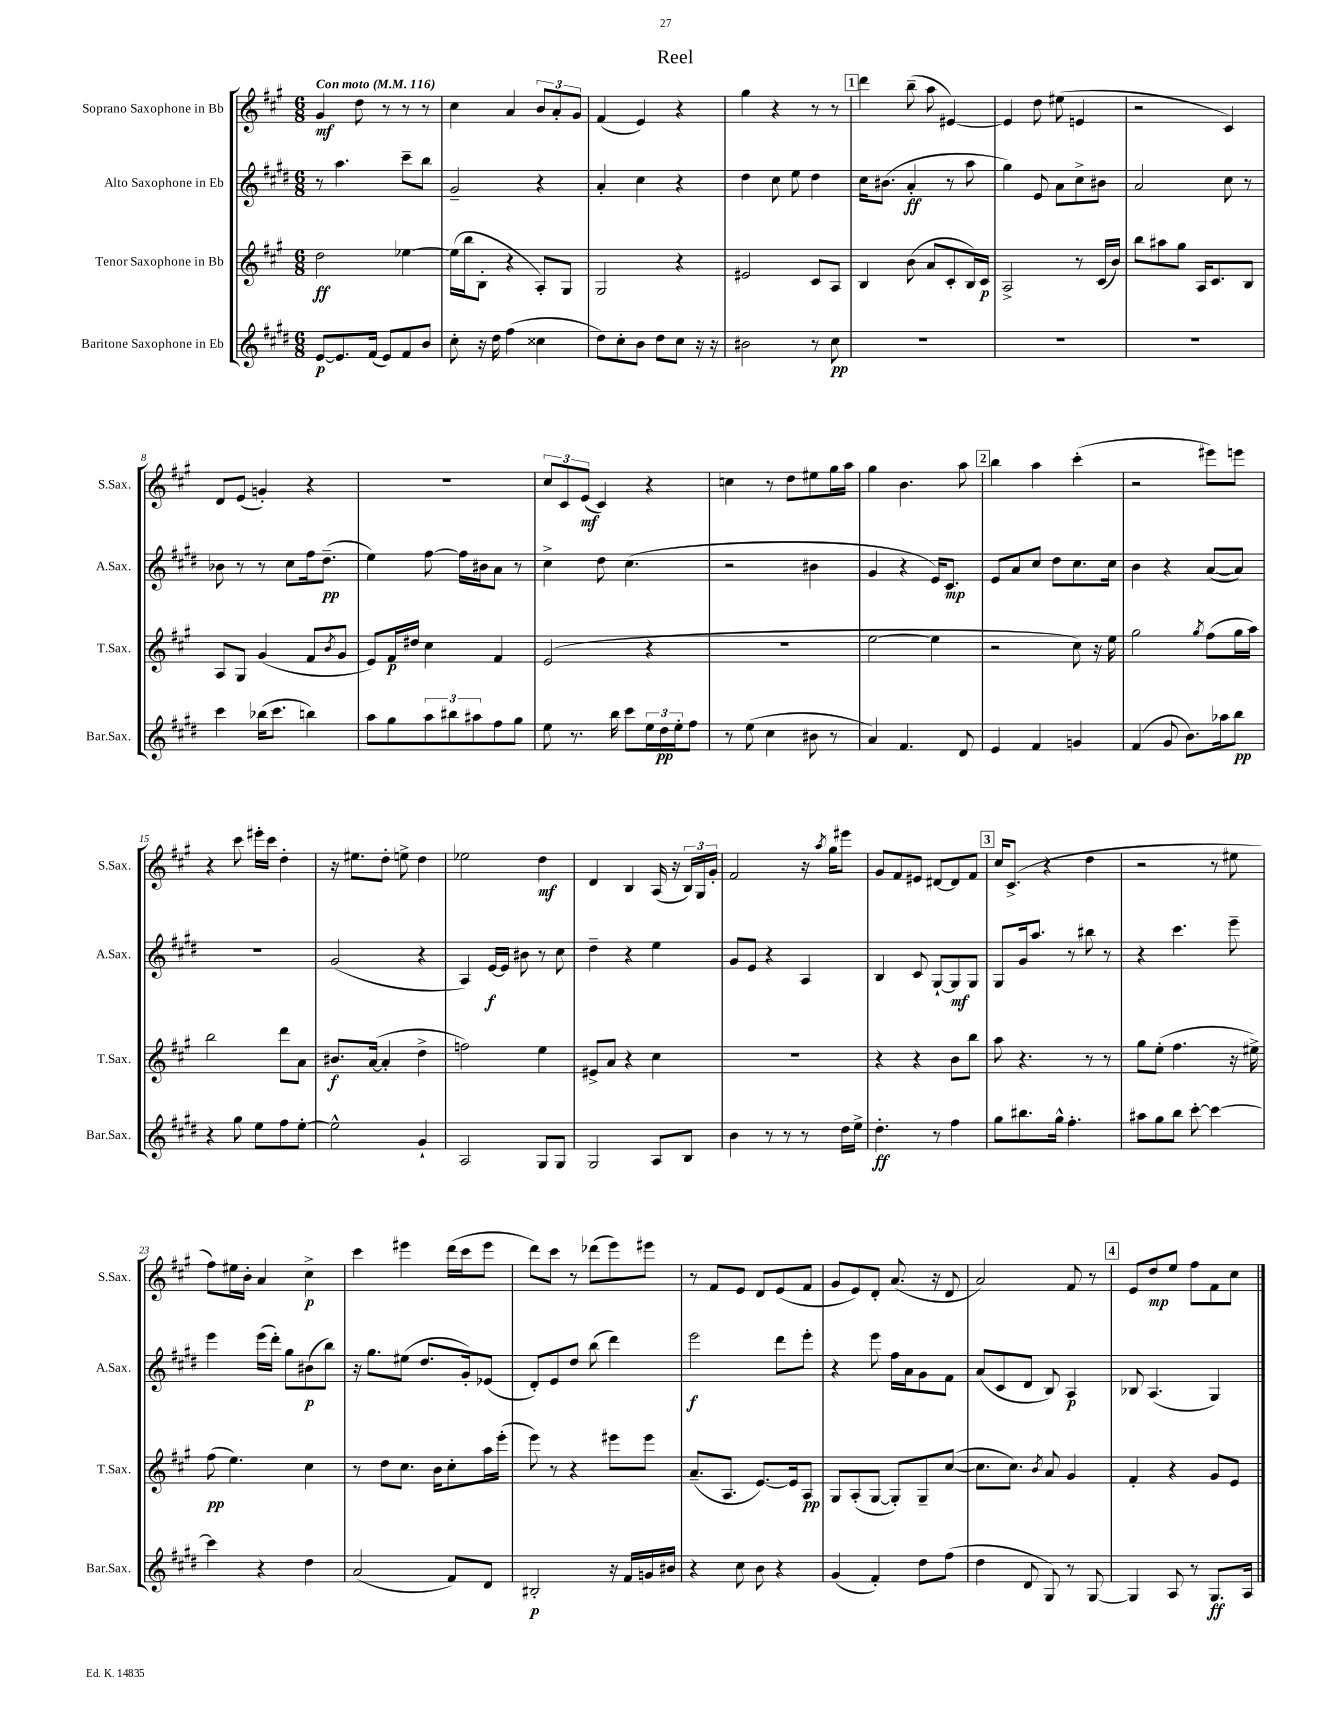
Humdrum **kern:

**kern	**kern	**kern	**kern
*staff4	*staff3	*staff2	*staff1
*clefG2	*clefG2	*clefG2	*clefG2
*k[f#c#g#d#]	*k[f#c#g#]	*k[f#c#g#d#]	*k[f#c#g#]
*M6/8	*M6/8	*M6/8	*M6/8
*MM116	*MM116	*MM116	*MM116
[8e	2dd	8r	4g#
8.e]	.	4.aa	.
.	.	.	8dd
(16f#	.	.	.
8e)	.	.	8r
8f#	[4ee-	8ccc#~	8r
8b	.	8bb	8r
=	=	=	=
8cc#'	(16ee-]	2g#~	4cc#
.	16bb	.	.
16r	8B'	.	.
16dd#	.	.	.
(4ff#	4r	.	4a
4cc##	8A')	4r	12b
.	.	.	12a'
.	8G#	.	.
.	.	.	12g#
=	=	=	=
8dd#)	2G#	4a'	(4f#
8cc#'	.	.	.
8b	.	4cc#	4e)
8dd#	.	.	.
8cc#	4r	4r	4r
16r	.	.	.
16r	.	.	.
=	=	=	=
2b#	2e#	4dd#	4gg#
.	.	8cc#	4r
.	.	8ee	.
8r	8c#	4dd#	8r
8cc#	8A	.	8r
=	=	=	=
2.r	4B	16cc#	4ddd
.	.	(8.b#	.
.	(8b	4a'	(8bb~
.	8a	.	8aa
.	8c#'	8r	[4e#)
.	16B)	8aa	.
.	16c#	.	.
=	=	=	=
2.r	2A^	4gg#)	4e#]
.	.	8e	8dd
.	.	8a	(8ee#
.	8r	8cc#^	4e
.	(16c#	8b#	.
.	16b)	.	.
=	=	=	=
2.r	8bb	2a	2r
.	8aa#	.	.
.	8gg#	.	.
.	16A	.	.
.	8.c#	.	.
.	.	8cc#	4c#)
.	8B	8r	.
=	=	=	=
4ccc#	8A	8b-	8d
.	8G#	8r	(8e
(16bb-	(4g#	8r	4g')
8.ccc#	.	.	.
.	.	8cc#	.
4bb)	8f#	16ff#	4r
.	.	(8.dd#~	.
.	8qb	.	.
.	8g#	.	.
=	=	=	=
8aa	8e)	4ee)	2.r
8gg#	16f#	.	.
.	16dd#	.	.
12aa	4cc#	[8ff#	.
12bb#	.	.	.
.	.	16ff#]	.
12aa#	.	.	.
.	.	16b#	.
8ff#	4f#	8a	.
8gg#	.	8r	.
=	=	=	=
8ee	(2e	4cc#^	12cc#
.	.	.	12c#
8.r	.	.	.
.	.	.	(12e
.	.	8dd#	4c#)
16bb	.	.	.
8ccc#	.	(4.cc#	.
24ee	4r	.	4r
24dd#	.	.	.
24ee'	.	.	.
8ff#	.	.	.
=	=	=	=
8r	2.r	2r	4cc
(8ee	.	.	.
4cc#	.	.	8r
.	.	.	8dd
8b#	.	4b#	8ee#
8r	.	.	16gg#
.	.	.	16aa
=	=	=	=
4a)	[2ee	4g#	4gg#
4.f#	.	4r	4.b
.	4ee]	16e)	.
.	.	8.c#	.
8d#	.	.	8aa
=	=	=	=
4e	2r	8e	4bb
.	.	8a	.
4f#	.	8cc#	4aa
.	.	8dd#	.
4g	8cc#)	8.cc#	(4ccc#'
.	16r	.	.
.	16ee	16cc#	.
=	=	=	=
(4f#	2gg#	4b	2r
8g#	.	4r	.
8.b)	.	.	.
.	8qgg#	.	.
.	(8ff#	([8a	8eee#)
16aa-	.	.	.
8bb	16gg#	8a])	8eee
.	16aa)	.	.
=	=	=	=
4r	2bb	2.r	4r
8gg#	.	.	8ccc#
8ee	.	.	16eee#'
.	.	.	16ccc#
8ff#	8ddd	.	4dd'
[8ee'	8a	.	.
=	=	=	=
2ee^^]	8.b#	(2g#	16r
.	.	.	8.ee#
.	([16a	.	.
.	4a']	.	8dd'
.	.	.	8ee^
4g#`	4dd^	4r	4dd
=	=	=	=
2A	2ff)	4A)	2ee-
.	.	[16e	.
.	.	16e]	.
.	.	8b#	.
8G#	4ee	8r	4dd
8G#	.	8cc#	.
=	=	=	=
2G#	8e#^	4dd#~	4d
.	8a	.	.
.	4r	4r	4B
8A	4cc#	4ee	(16A
.	.	.	16r
8B	.	.	24B)
.	.	.	24G#
.	.	.	24g#'
=	=	=	=
4b	2.r	8g#	2f#
.	.	8e	.
8r	.	4r	.
8r	.	.	.
8r	.	4A	16r
.	.	.	8qaa
.	.	.	16gg#
16dd#	.	.	8eee#
16ee^	.	.	.
=	=	=	=
4.dd#'	4r	4B	8g#
.	.	.	8f#
.	4r	8c#	8e#
8r	.	[8G#`	[8d#
4ff#	8b	8G#]	8d#]
.	8bb	8G#	8f#
=	=	=	=
8gg#	8aa	8G#	16cc#
.	.	.	(8.c#^
8.bb#	4.r	16g#	.
.	.	8.aa	.
.	.	.	4r
16gg#^^	.	.	.
4.ff#'	.	8r	.
.	8r	8bb#	4dd
.	8r	8r	.
=	=	=	=
8aa#	8gg#	4r	2r
8gg#	(8ee'	.	.
8bb	4.ff#	4.ccc#	.
[8ccc#'	.	.	.
4ccc#_	.	.	8r
.	16r	8eee~	8ee#
.	16ee#^)	.	.
=	=	=	=
4ccc#]	(8ff#	4eee	8ff#)
.	4.ee)	.	16ee#
.	.	.	16b'
4r	.	(16eee	4a
.	.	16ddd#')	.
.	.	8gg#	.
4dd#	4cc#	(8b#	4cc#^
.	.	8bb)	.
=	=	=	=
(2a	8r	16r	4ccc#
.	.	8.gg#	.
.	8dd	.	.
.	8.cc#	(8ee#	4eee#
.	.	8.dd#	.
.	16b	.	.
8f#)	8cc#'	.	(16ddd
.	.	16g#')	16ccc#
8d#	16aa	(8e-	8eee#
.	(16eee'	.	.
=	=	=	=
2B#'	8eee)	8d#')	8ddd)
.	8r	8e	8ccc#
.	4r	8dd#	8r
.	.	(8bb	(8ddd-
16r	8eee#	4ddd#)	8eee)
16f#	.	.	.
16g	8eee#	.	8eee#
16b#	.	.	.
=	=	=	=
4r	(8.a~	2eee	8r
.	.	.	8f#
.	8.A	.	.
8cc#	.	.	8e
8b	[8.e)	.	8d
4r	.	8ddd#	(8e
.	16e]	.	.
.	8A	8eee'	8f#
=	=	=	=
(4g#	8G#	4r	8g#
.	(8A'	.	8e)
4f#')	[8G#	8eee	8d'
.	8G#'])	16ff#	(8.a
.	.	16a	.
8dd#	8G#~	8g#	.
.	.	.	16r
(8ff#	([8cc#	8f#	8d
=	=	=	=
4dd#	8.cc#]	(8a	2a)
.	.	8c#	.
.	8.cc#)	.	.
8d#	.	8d#	.
.	8qb	.	.
8G#)	8a	8B)	.
8r	4g#	4A	8f#
[8G#	.	.	8r
=	=	=	=
4G#]	4f#'	8B-	8e
.	.	(4.A	8dd
8A	4r	.	8ee
8r	.	.	8ff#
8.G#	8g#	4G#)	8f#
.	8e	.	8cc#
16A	.	.	.
==	==	==	==
*-	*-	*-	*-
